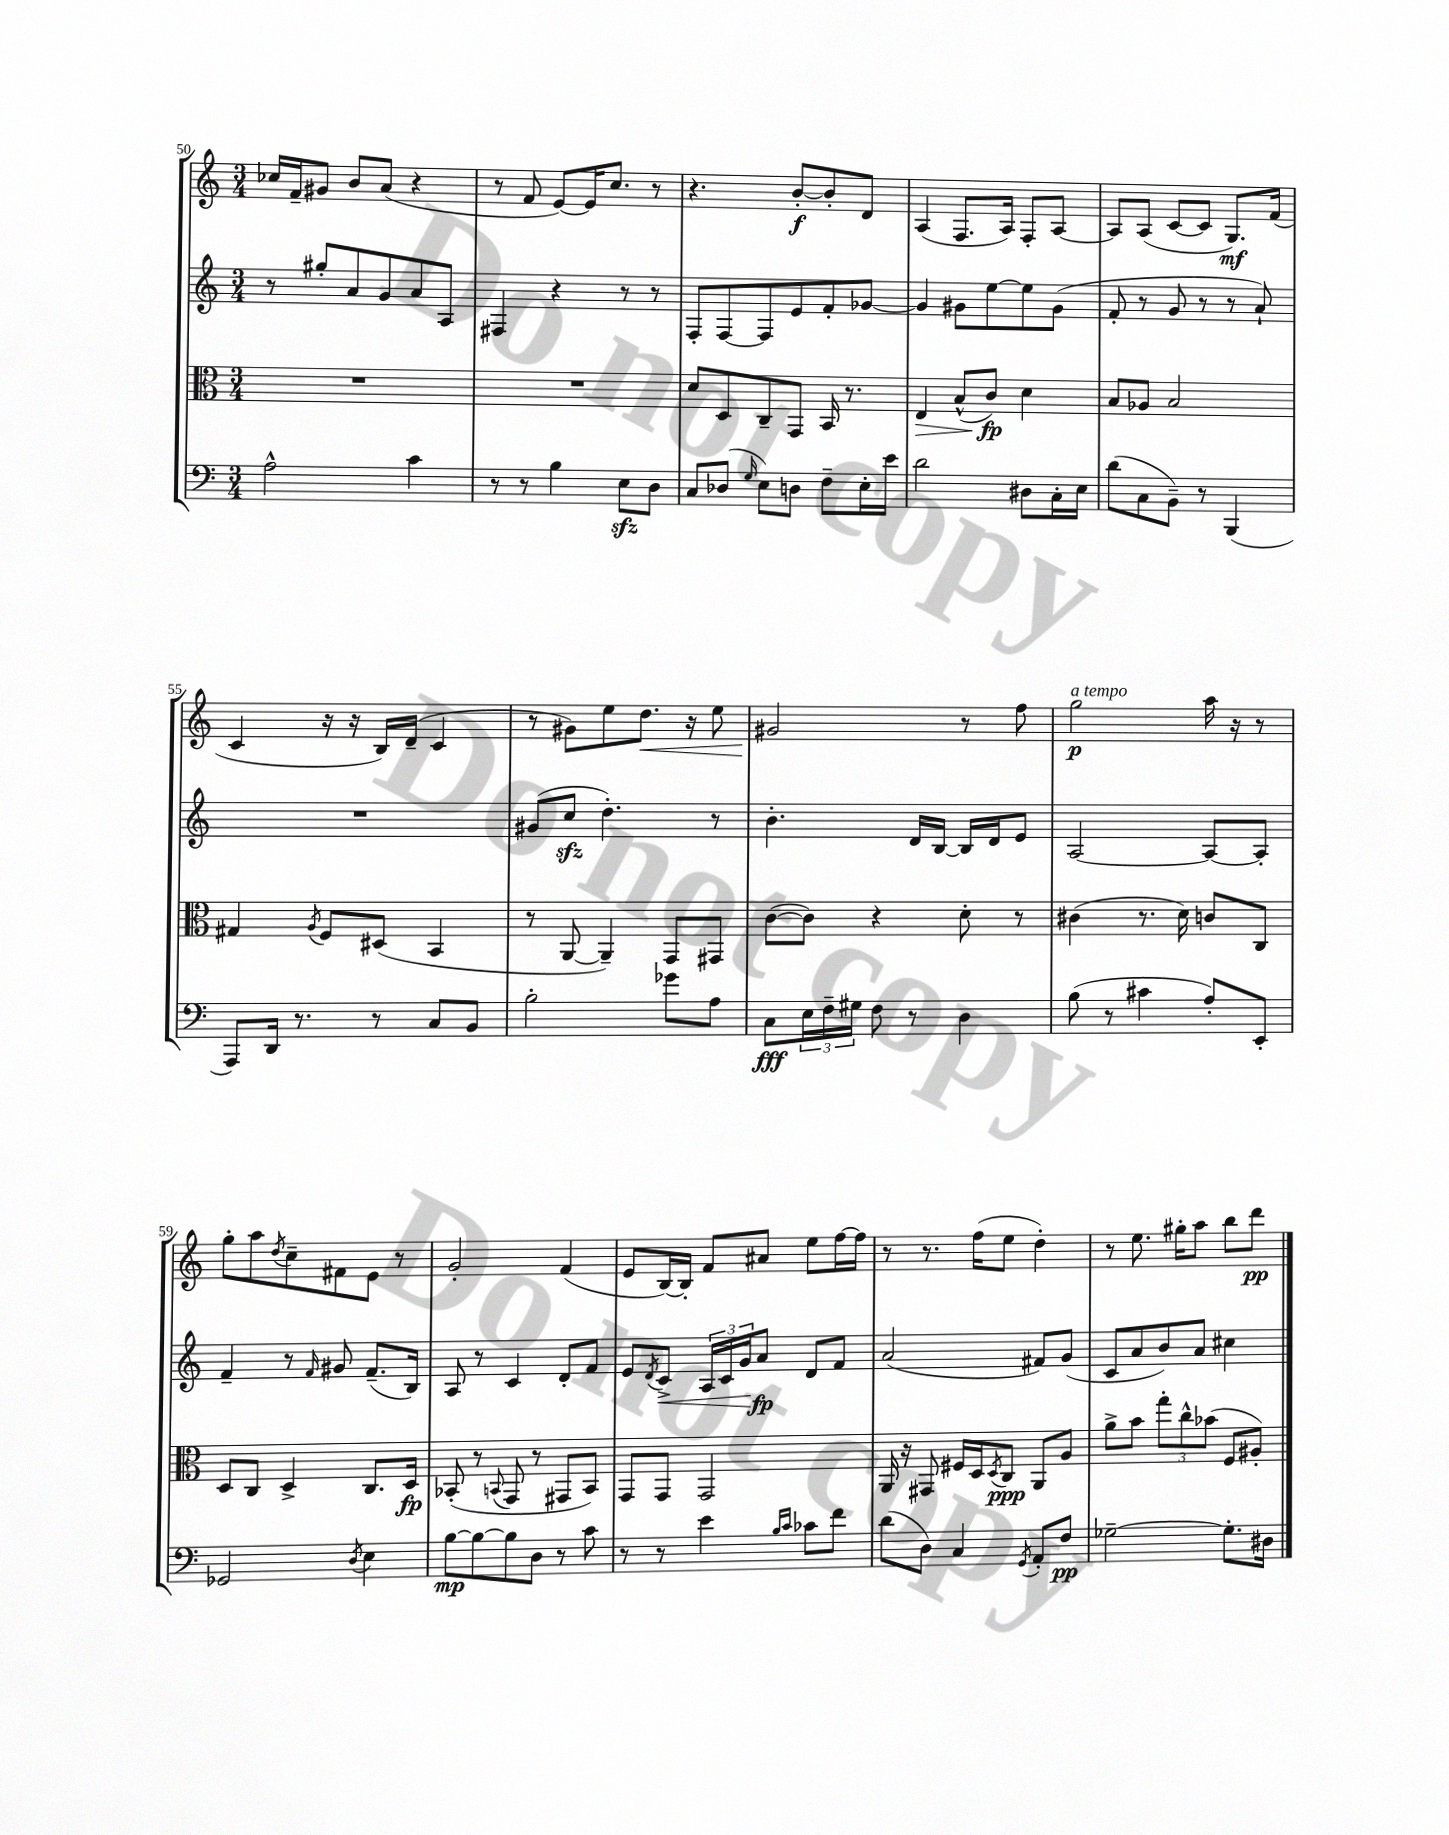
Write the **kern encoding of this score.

**kern	**dynam	**kern	**dynam	**kern	**dynam	**kern	**dynam
*part4	*part4	*part3	*part3	*part2	*part2	*part1	*part1
*staff4	*staff4	*staff3	*staff3	*staff2	*staff2	*staff1	*staff1
*clefF4	*	*clefC3	*	*clefG2	*	*clefG2	*
*k[]	*	*k[]	*	*k[]	*	*k[]	*
*M3/4	*	*M3/4	*	*M3/4	*	*M3/4	*
=50	=50	=50	=50	=50	=50	=50	=50
2A^^\	.	2.r	.	8r	.	16cc-X/LL	.
.	.	.	.	.	.	16f~/J	.
.	.	.	.	8gg#X'/L	.	8g#X/J	.
.	.	.	.	8a/	.	8b/L	.
.	.	.	.	8g/	.	(8a/J	.
4c\	.	.	.	8a/	.	4r	.
.	.	.	.	8A/J	.	.	.
=51	=51	=51	=51	=51	=51	=51	=51
8r	.	2.r	.	4F#X/	.	8r	.
8r	.	.	.	.	.	8f/	.
4B\	.	.	.	4r	.	[8e/L)	.
.	.	.	.	.	.	16e/K]	.
.	.	.	.	.	.	8.cc/J	.
8Ezz\L	.	.	.	8r	.	.	.
8D\J	.	.	.	8r	.	8r	.
=52	=52	=52	=52	=52	=52	=52	=52
8C/L	.	8d/L	.	8F'/L	.	4.r	.
(8D-X/J	.	8D/	.	[8F/	.	.	.
16qqG/	.	.	.	.	.	.	.
8E\L)	.	8C~/	.	8F/]	.	.	.
8Dn\J	.	8GG/J	.	8e/	.	[8b'/L	f
8F~\L	.	16BB/	.	8f'/	.	8b'/]	.
.	.	8.r	.	.	.	.	.
16E'\L	.	.	.	[8g-X/J	.	8d/J	.
16e\JJ	.	.	.	.	.	.	.
=53	=53	=53	=53	=53	=53	=53	=53
!	!	!	!LO:HP:b	!	!	!	!
2d\	.	4E/	>	4g-/]	.	(4A/	.
.	.	(8B^^/L	.	8g#X\L	.	8.F/L	.
.	.	8c/J)	fp	[8ee\	.	.	.
.	.	.	.	.	.	16A/Jk)	.
8D#X\L	.	4d\	]	8ee\]	.	8F'/L	.
16C'\L	.	.	.	(8g#\J	.	[8A/J	.
16E\JJ	.	.	.	.	.	.	.
=54	=54	=54	=54	=54	=54	=54	=54
(8d\L	.	8B/L	.	8f'/	.	8A/L]	.
8C\	.	8A-X/J	.	8r	.	(8A/J	.
8BB~\J)	.	2B/	.	8g/	.	[8c/L	.
8r	.	.	.	8r	.	8c/J]	.
(4BBB/	.	.	.	8r	.	8.G/L)	mf
.	.	.	.	8a`/)	.	.	.
.	.	.	.	.	.	(16f/Jk	.
!!LO:LB:g=z
=55	=55	=55	=55	=55	=55	=55	=55
8AAA/L)	.	4G#X/	.	2.r	.	4c/	.
16DD/Jk	.	.	.	.	.	.	.
8.r	.	.	.	.	.	.	.
.	.	8qA/	.	.	.	.	.
.	.	8F/L	.	.	.	16r	.
.	.	.	.	.	.	16r	.
8r	.	(8D#X/J	.	.	.	16B/LL)	.
.	.	.	.	.	.	(16d~/JJ	.
8C/L	.	4BB/	.	.	.	4c/	.
8BB/J	.	.	.	.	.	.	.
=56	=56	=56	=56	=56	=56	=56	=56
2B'\	.	8r	.	(8g#X/L	.	8r	.
.	.	[8AA/	.	8cczz/J	.	8g#X\L)	.
.	.	4AA~/])	.	4.dd'\)	.	8ee\	.
!	!	!	!	!	!	!	!LO:HP:b
.	.	.	.	.	.	8.dd\J	<
8g-X\L	.	8GG/L	.	.	.	.	.
.	.	.	.	.	.	16r	.
8A\J	.	8GG#X/J	.	8r	.	8ee\	.
=57	=57	=57	=57	=57	=57	=57	=57
8C\L	fff	([8c\L	.	4.b'\	.	2g#X/	.
24E\L	.	8c\J])	.	.	.	.	.
24F~\	.	.	.	.	.	.	.
24G#X\JJ	.	.	.	.	.	.	.
8F\	.	4r	.	.	.	.	.
8r	.	.	.	16d/LL	.	.	.
.	.	.	.	[16B/JJ	.	.	.
4D\	.	8d'\	.	16B/LL]	.	8r	[
.	.	.	.	16d/J	.	.	.
.	.	8r	.	8e/J	.	8ff\	.
=58	=58	=58	=58	=58	=58	=58	=58
!	!	!	!	!	!	!LO:TX:a:i:t=a tempo	!
(8B\	.	(4c#X\	.	[2A/	.	2gg\	p
8r	.	.	.	.	.	.	.
4c#X\	.	8.r	.	.	.	.	.
.	.	16d\)	.	.	.	.	.
8A'/L)	.	8cn/L	.	8A/L_	.	16aa\	.
.	.	.	.	.	.	16r	.
8EE'/J	.	8C/J	.	8A'/J]	.	8r	.
!!LO:LB:g=z
=59	=59	=59	=59	=59	=59	=59	=59
2GG-X/	.	8D/L	.	4f~/	.	8gg'\L	.
.	.	8C/J	.	.	.	8aa\	.
.	.	.	.	.	.	8qdd/	.
.	.	4D^/	.	8r	.	8cc~\	.
.	.	.	.	16qqf/	.	.	.
.	.	.	.	8g#X/	.	8f#X\	.
8qD/	.	.	.	.	.	.	.
4E\	.	8.C/L	.	(8.f~/L	.	8e\J	.
.	.	.	.	.	.	8r	.
.	.	16D/Jk	fp	16B/Jk)	.	.	.
=60	=60	=60	=60	=60	=60	=60	=60
[8B\L	mp	(8BB-X'/	.	8A/	.	2g'/	.
8B\_	.	8r	.	8r	.	.	.
.	.	8qqBBn/	.	.	.	.	.
8B\]	.	8GG/	.	4c/	.	.	.
8D\J	.	8r	.	.	.	.	.
8r	.	8GG#X/L	.	8d'/L	.	(4f/	.
8c\	.	8BB/J)	.	8f/J	.	.	.
=61	=61	=61	=61	=61	=61	=61	=61
8r	.	8GG/L	.	8e/L	.	8e/L	.
.	.	.	.	8qd/	.	.	.
!	!	!	!	!	!LO:HP:b	!	!
8r	.	8GG/J	.	8c^/J	<	[16B/L)	.
.	.	.	.	.	.	16B'/JJ]	.
4e\	.	2GG/	.	24A/LL	.	8f/L	.
.	.	.	.	24c/	.	.	.
.	.	.	.	24g/J	.	.	.
.	.	.	.	8a/J	[ fp	8a#X/J	.
16qqB/LL	.	.	.	.	.	.	.
16qqc/JJ	.	.	.	.	.	.	.
8c-X\L	.	.	.	8d/L	.	8ee\L	.
8f\J	.	.	.	8f/J	.	[16ff\L	.
.	.	.	.	.	.	16ff\JJ]	.
=62	=62	=62	=62	=62	=62	=62	=62
(8d\L	.	16AA/	.	(2a/	.	8r	.
.	.	16r	.	.	.	.	.
8D\J)	.	8GG#X/	.	.	.	8.r	.
4C/	.	16F#X/LL	.	.	.	.	.
.	.	16D/J	.	.	.	(16ff\KL	.
.	.	8qD/	.	.	.	.	.
.	.	8C/J	ppp	.	.	8ee\J	.
8qGG/	.	.	.	.	.	.	.
8AA'/L	.	8AA/L	.	8f#X/L)	.	4dd'\)	.
8F/J	pp	8A/J	.	(8g/J	.	.	.
=63	=63	=63	=63	=63	=63	=63	=63
[2G-X~\	.	8a^\L	.	8c/L	.	8r	.
.	.	8b\J	.	8a/	.	8.ee\	.
.	.	12gg'\L	.	8b/)	.	.	.
.	.	.	.	.	.	16gg#X'\KL	.
.	.	12cc^^\	.	.	.	.	.
.	.	.	.	8a/J	.	8aa\J	.
.	.	(12b-X\J	.	.	.	.	.
8.G-'\L]	.	8F/L	.	4cc#X\	.	8bb\L	.
.	.	8A#X'/J)	.	.	.	8ddd\J	pp
16D#X\Jk	.	.	.	.	.	.	.
==	==	==	==	==	==	==	==
*-	*-	*-	*-	*-	*-	*-	*-
